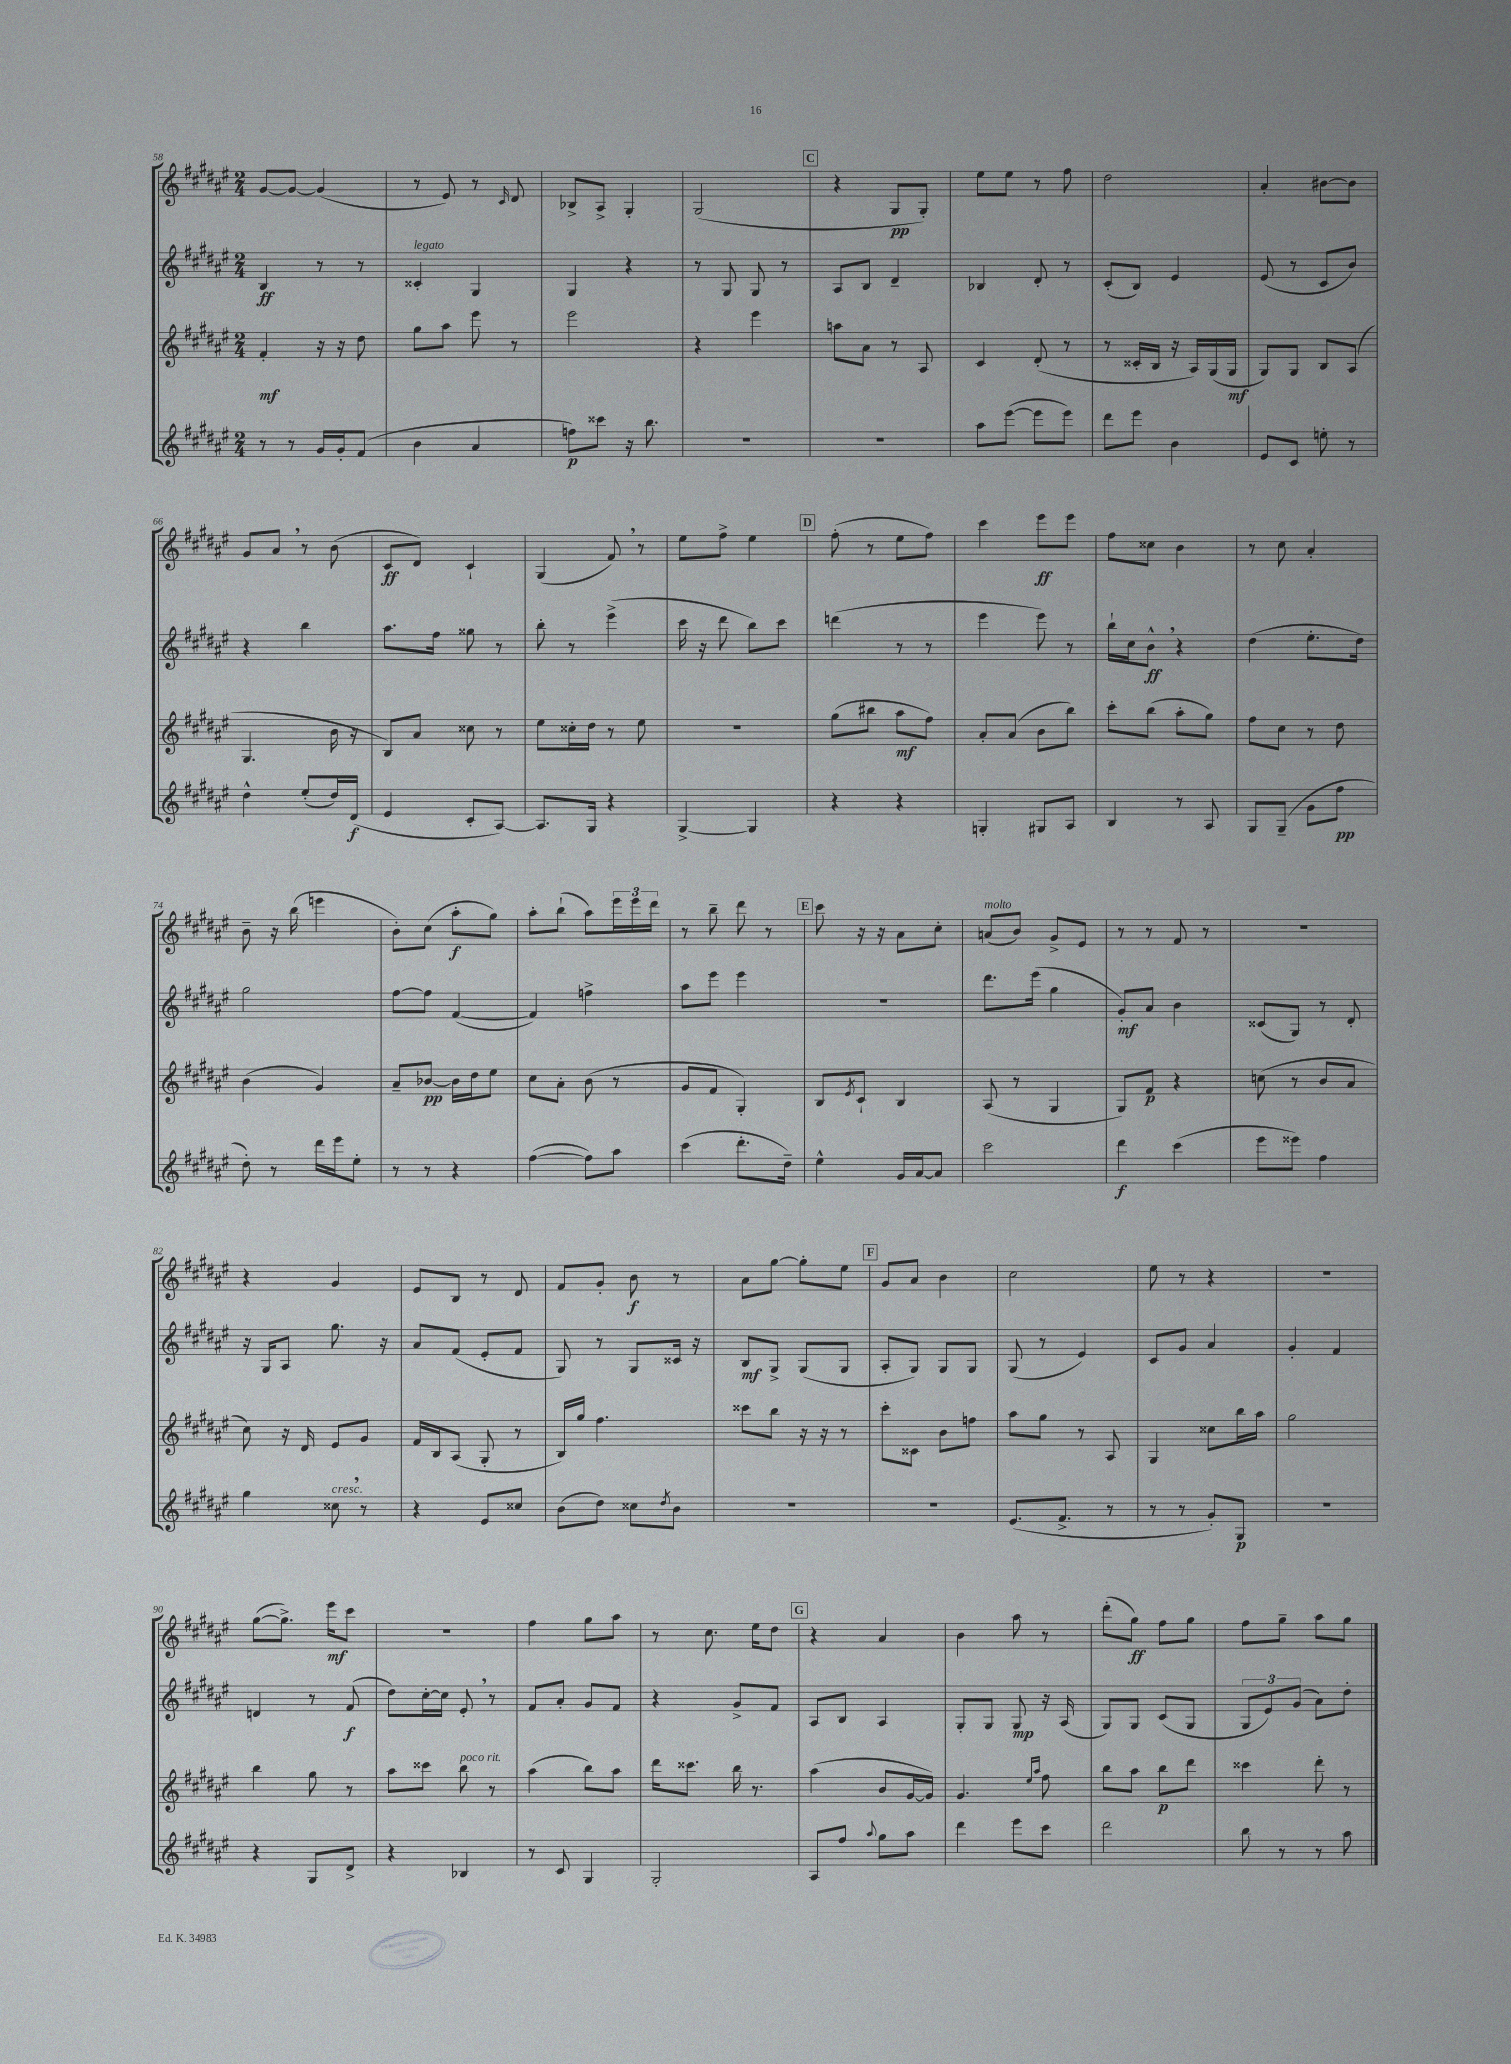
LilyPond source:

<<
\new StaffGroup <<
\new Staff = "s0" {
    \clef treble \key fis \major \numericTimeSignature \time 2/4
    gis'8~ gis'8~ gis'4( |
    r8 eis'8) r8 \grace { cis'16 } dis'8 |
    bes8-> ais8-> gis4-. |
    gis2( |
    \mark \markup { \box "C" } r4 gis8\pp gis8-.) |
    eis''8 eis''8 r8 fis''8 |
    dis''2 |
    ais'4-. bis'8~ bis'8 |
    gis'8 ais'8 \breathe r8 b'8( |
    cis'8\ff dis'8) cis'4-! |
    gis4( fis'8) \breathe r8 |
    eis''8 fis''8-> eis''4 |
    \mark \markup { \box "D" } fis''8-.( r8 eis''8 fis''8) |
    cis'''4 eis'''8\ff eis'''8 |
    fis''8 cisis''8 b'4 |
    r8 cis''8 ais'4-. |
    b'8-- r16 b''16( e'''4 |
    b'8-.) cis''8( ais''8-.\f gis''8) |
    ais''8-. b''8-!( ais''8) \tuplet 3/2 { eis'''16 eis'''16 dis'''16 } |
    r8 b''8-- dis'''8 r8 |
    \mark \markup { \box "E" } cis'''8 r16 r16 ais'8 cis''8-. |
    a'8^\markup { \italic "molto" }( b'8) gis'8-> eis'8 |
    r8 r8 fis'8 r8 |
    R2 |
    r4 gis'4 |
    eis'8 b8 r8 dis'8 |
    fis'8 gis'8-. b'8\f r8 |
    ais'8 gis''8~ gis''8-. eis''8 |
    \mark \markup { \box "F" } gis'8 ais'8 b'4 |
    cis''2 |
    eis''8 r8 r4 |
    R2 |
    gis''8~( gis''8.->) eis'''16\mf cis'''8 |
    R2 |
    fis''4 gis''8 ais''8 |
    r8 cis''8. eis''16 dis''8 |
    \mark \markup { \box "G" } r4 ais'4 |
    b'4 ais''8 r8 |
    dis'''8-.( gis''8\ff) fis''8 gis''8 |
    fis''8 gis''8-- ais''8 gis''8 \bar "|." |
}
\new Staff = "s1" {
    \clef treble \key fis \major \numericTimeSignature \time 2/4
    b4\ff r8 r8 |
    cisis'4-.^\markup { \italic "legato" } gis4 |
    gis4 r4 |
    r8 gis8 gis8 r8 |
    \mark \markup { \box "C" } ais8 b8 dis'4-- |
    bes4 dis'8-. r8 |
    cis'8-.( b8) eis'4 |
    eis'8( r8 cis'8 b'8) |
    r4 b''4 |
    ais''8. fis''16 gisis''8 r8 |
    b''8-. r8 eis'''4->( |
    cis'''16 r16 dis'''8 b''8) cis'''8 |
    \mark \markup { \box "D" } d'''4( r8 r8 |
    eis'''4 eis'''8) r8 |
    b''16-! cis''16 b'8-^\ff \breathe r4 |
    dis''4( eis''8.-. dis''16) |
    gis''2 |
    fis''8~ fis''8 fis'4~( |
    fis'4) f''4-> |
    ais''8 eis'''8 eis'''4 |
    \mark \markup { \box "E" } r2 |
    dis'''8. eis'''16( gis''4 |
    gis'8-.\mf) ais'8 b'4 |
    cisis'8( gis8) r8 dis'8-. |
    r16 gis16 ais8 gis''8. r16 |
    ais'8 fis'8( eis'8-. fis'8 |
    gis8) r8 gis8 cisis'16 r16 |
    b8\mf gis8-> gis8( gis8 |
    \mark \markup { \box "F" } ais8-. gis8) gis8 gis8 |
    gis8( r8 eis'4) |
    cis'8 gis'8 ais'4 |
    gis'4-. fis'4 |
    d'4 r8 fis'8\f( |
    dis''8) cis''16~-. cis''16 eis'8-. \breathe r8 |
    fis'8 ais'8-. gis'8 fis'8 |
    r4 gis'8-> fis'8 |
    \mark \markup { \box "G" } ais8 b8 ais4 |
    gis8-. gis8 gis8\mp r16 ais16( |
    gis8) gis8 cis'8( gis8 |
    \tuplet 3/2 { gis8 eis'8) gis'8( } ais'8) dis''8-. \bar "|." |
}
\new Staff = "s2" {
    \clef treble \key fis \major \numericTimeSignature \time 2/4
    fis'4-.\mf r16 r16 dis''8 |
    gis''8 ais''8 eis'''8 r8 |
    eis'''2 |
    r4 eis'''4 |
    \mark \markup { \box "C" } a''8 ais'8 r8 ais8 |
    cis'4 dis'8-.( r8 |
    r8 cisis'16-. b16 r16 ais16) gis16( gis16\mf |
    gis8) gis8 b8 ais8( |
    gis4. b'16 r16 |
    b8) ais'8 cisis''8 r8 |
    eis''8 cisis''16-. dis''16 r8 eis''8 |
    r2 |
    \mark \markup { \box "D" } gis''8( bis''8 ais''8\mf fis''8) |
    ais'8-. ais'8( b'8 b''8) |
    cis'''8-. b''8( ais''8-. gis''8) |
    fis''8 cis''8 r8 dis''8 |
    b'4( gis'4) |
    ais'8-- bes'8~\pp bes'16 dis''16 eis''8 |
    cis''8 ais'8-. b'8( r8 |
    gis'8 fis'8 gis4-.) |
    \mark \markup { \box "E" } b8 \acciaccatura { eis'8 } cis'8-! b4 |
    ais8( r8 gis4 |
    gis8) fis'8\p r4 |
    c''8( r8 b'8 ais'8 |
    cis''8) r16 dis'16 eis'8 gis'8 |
    fis'16 b16 ais8( gis8-. r8 |
    b16) gis''16 fis''4. |
    cisis'''8 b''8 r16 r16 r8 |
    \mark \markup { \box "F" } cis'''8-. cisis'8 b'8 f''8 |
    ais''8 gis''8 r8 ais8 |
    gis4 cisis''8 b''16 ais''16 |
    gis''2 |
    b''4 gis''8 r8 |
    ais''8 cisis'''8 b''8^\markup { \italic "poco rit." } r8 |
    ais''4( b''8) ais''8 |
    dis'''16 cisis'''8. b''16 r8. |
    \mark \markup { \box "G" } ais''4( b'8 gis'16~ gis'16) |
    gis'4. \grace { eis''16 ais''16 } fis''8 |
    b''8 ais''8 b''8\p dis'''8 |
    cisis'''4 dis'''8-. r8 \bar "|." |
}
\new Staff = "s3" {
    \clef treble \key fis \major \numericTimeSignature \time 2/4
    r8 r8 gis'16 gis'16-. fis'8( |
    b'4 ais'4 |
    f''8\p) cisis'''8 r16 b''8. |
    R2 |
    \mark \markup { \box "C" } R2 |
    ais''8 eis'''8~( eis'''8 eis'''8) |
    dis'''8 eis'''8 b'4 |
    eis'8 cis'8 e''8-. r8 |
    dis''4-^ eis''8-.( dis''16) dis'16\f( |
    eis'4 cis'8-. ais8~) |
    ais8. gis16 r4 |
    gis4~-> gis4 |
    \mark \markup { \box "D" } r4 r4 |
    g4-. gis8 ais8 |
    b4 r8 ais8 |
    gis8 gis8--( gis'8 fis''8\pp |
    dis''8-.) r8 dis'''16 eis'''16 eis''8-. |
    r8 r8 r4 |
    fis''4~( fis''8) ais''8 |
    cis'''4( dis'''8.-. dis''16--) |
    \mark \markup { \box "E" } eis''4-^ gis'16 ais'16~ ais'8 |
    cis'''2 |
    dis'''4\f cis'''4( |
    eis'''8 eisis'''8) fis''4 |
    gis''4 cisis''8^\markup { \italic "cresc." } \breathe r8 |
    r4 eis'8 cisis''8 |
    b'8( dis''8) cisis''8 \acciaccatura { dis''8 } b'8 |
    R2 |
    \mark \markup { \box "F" } R2 |
    eis'8.( fis'8.-> r8 |
    r8 r8 gis'8-.) gis8\p |
    R2 |
    r4 gis8 dis'8-> |
    r4 bes4 |
    r8 cis'8 gis4 |
    gis2-. |
    \mark \markup { \box "G" } ais8 fis''8 \appoggiatura { ais''8 } gis''8 ais''8 |
    dis'''4 eis'''8 cis'''8 |
    dis'''2 |
    b''8 r8 r8 ais''8 \bar "|." |
}
>>
>>
\layout { \context { \Score currentBarNumber = #58 } }
